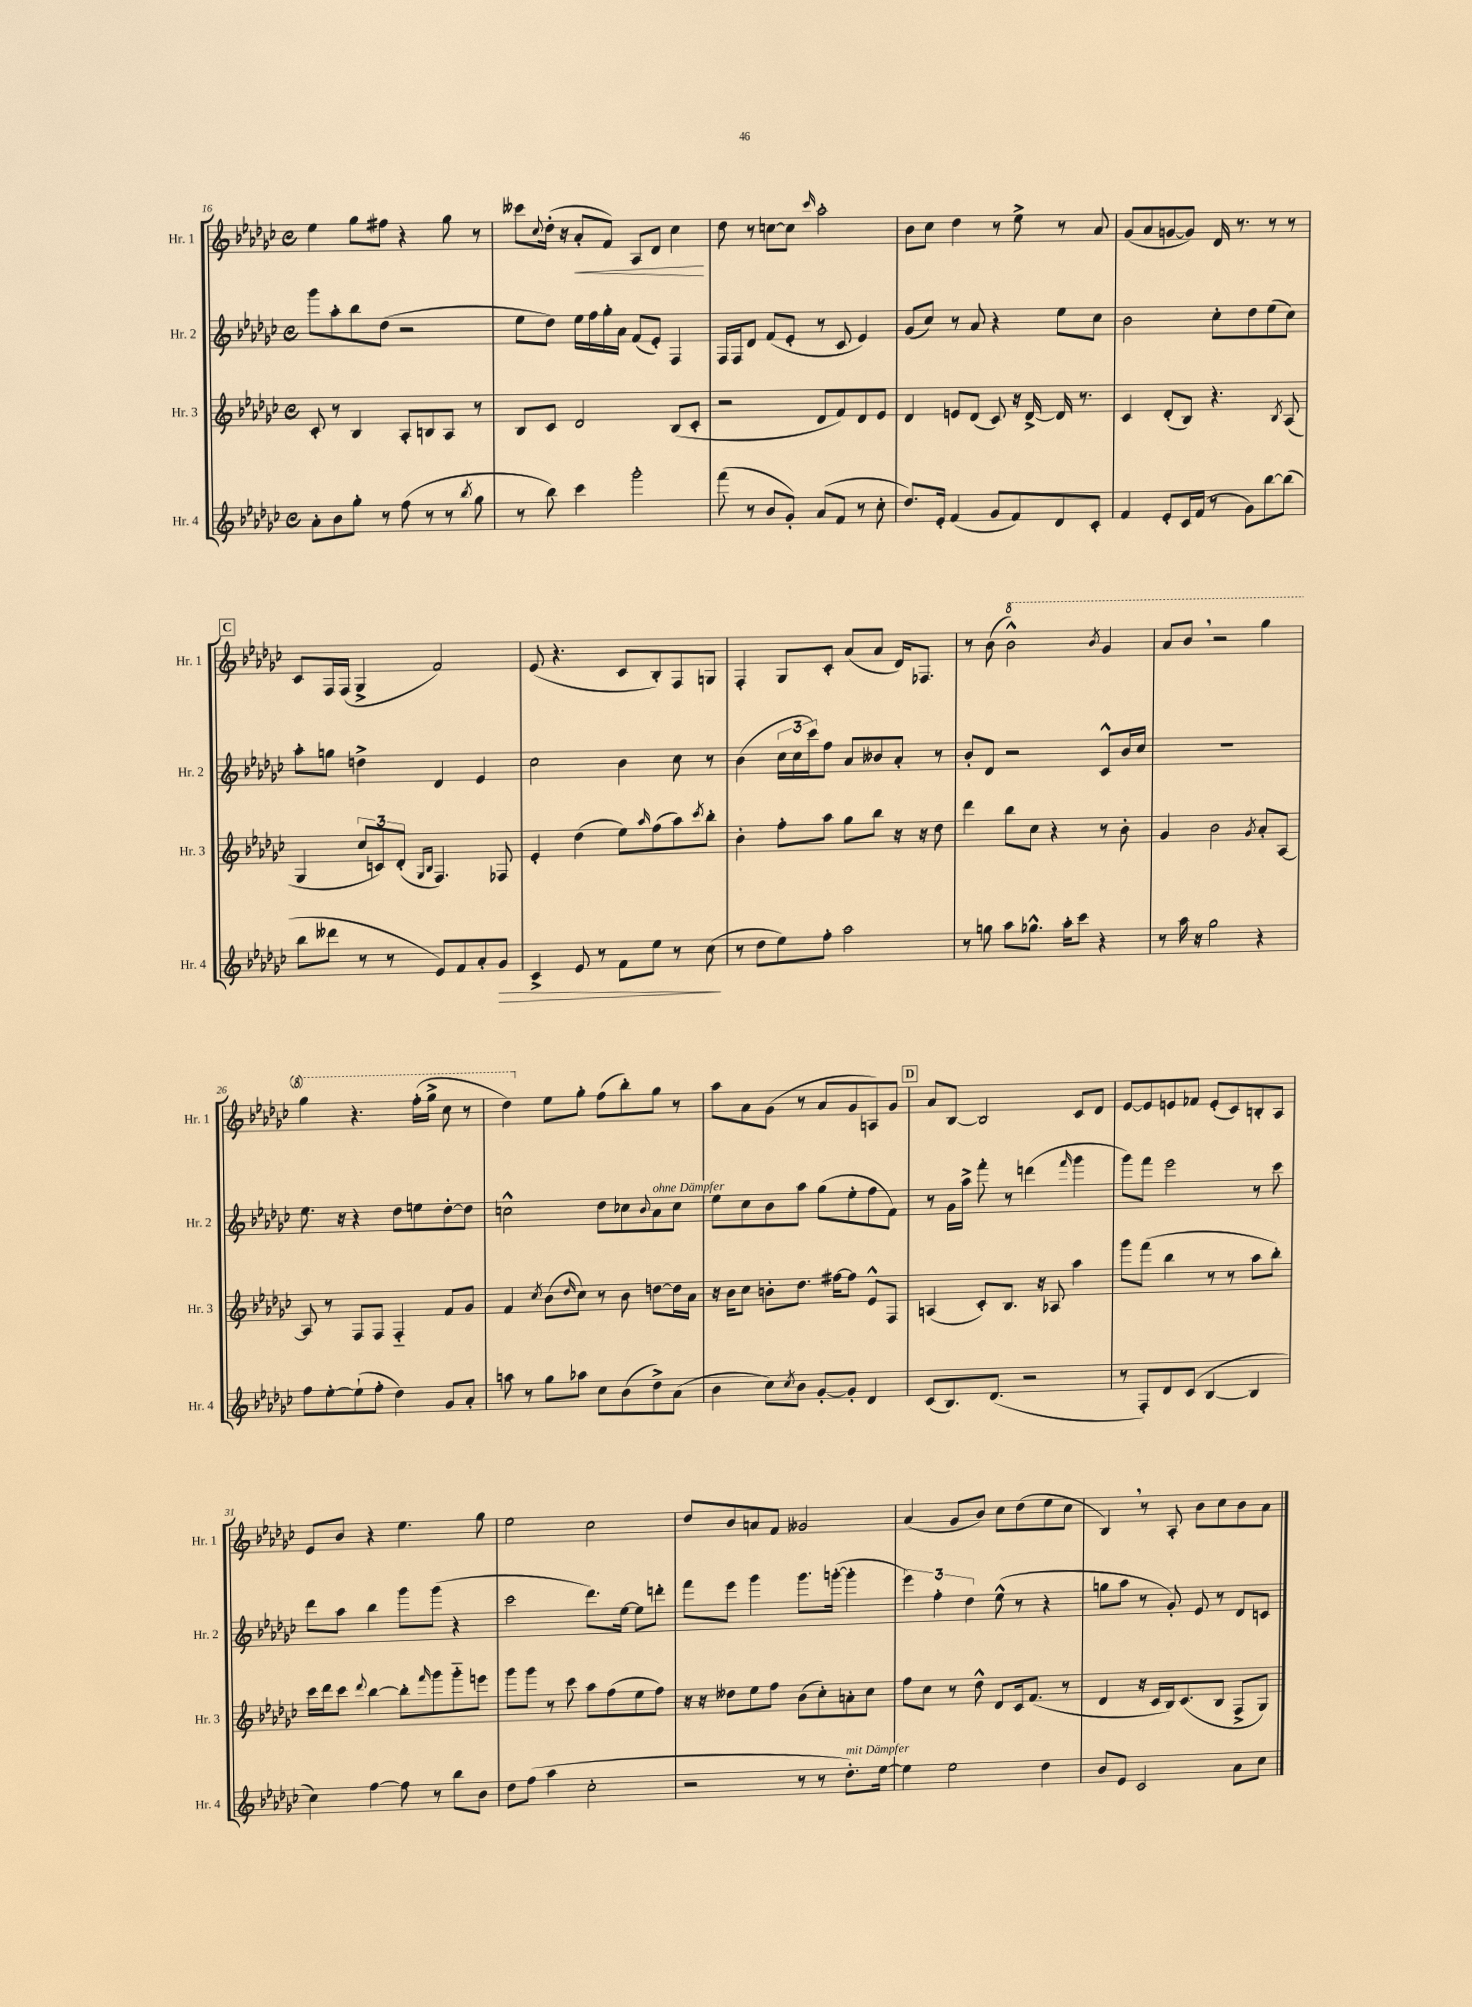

**kern	**dynam	**kern	**kern	**kern	**dynam
*part4	*part4	*part3	*part2	*part1	*part1
*staff4	*staff4	*staff3	*staff2	*staff1	*staff1
*I"Hr. 4	*	*I"Hr. 3	*I"Hr. 2	*I"Hr. 1	*
*I'Hr. 4	*	*I'Hr. 3	*I'Hr. 2	*I'Hr. 1	*
*clefG2	*	*clefG2	*clefG2	*clefG2	*
*k[b-e-a-d-g-c-]	*	*k[b-e-a-d-g-c-]	*k[b-e-a-d-g-c-]	*k[b-e-a-d-g-c-]	*
*M4/4	*	*M4/4	*M4/4	*M4/4	*
*met(c)	*	*met(c)	*met(c)	*met(c)	*
=16	=16	=16	=16	=16	=16
8a-'\L	.	8c-'/	8ggg-\L	4ee-\	.
8b-\	.	8r	8aa-'\	.	.
8gg-'\J	.	4B-/	8bb-\	8gg-\L	.
8r	.	.	(8dd-\J	8ff#X\J	.
(8ff\	.	8A-'/L	2r	4r	.
8r	.	8Bn/	.	.	.
8r	.	8A-/J	.	8gg-\	.
8qbb-/	.	.	.	.	.
8gg-\	.	8r	.	8r	.
=17	=17	=17	=17	=17	=17
8r	.	8B-/L	8ee-\L	8ccc--X\L	.
.	.	.	.	8qqcc-/	.
8bb-\)	.	8c-/J	8dd-\J)	(16dd-'\Jk	.
.	.	.	.	16r	.
!	!	!	!	!	!LO:HP:b
4ccc-\	.	2d-/	16ee-\LL	8a-'/L	<
.	.	.	16ff\	.	.
.	.	.	16gg-'\	8f/J)	.
.	.	.	16a-\JJ	.	.
2ggg-'\	.	.	(8f/L	8A-/L	.
.	.	.	8e-'/J)	8d-/J	.
.	.	(8B-/L	4F/	4cc-\	.
.	.	8c-'/J	.	.	.
.	.	.	.	.	[
=18	=18	=18	=18	=18	=18
(8fff\	.	2r	16F/LL	8dd-\	.
.	.	.	16F/J	.	.
8r	.	.	8d-/J	8r	.
8b-/L	.	.	(8f/L	[8ccn\L	.
8g-'/J)	.	.	8e-'/J	8cc\J]	.
.	.	.	.	16qqccc-/	.
(8a-/L	.	8d-/L	8r	2aa-'\	.
8f/J	.	8f/)	8c-/	.	.
8r	.	8d-/	4e-/)	.	.
8cc-'\	.	8e-/J	.	.	.
=19	=19	=19	=19	=19	=19
8.dd-/L)	.	4d-/	(8g-/L	8b-\L	.
.	.	.	8cc-/J)	8cc-\J	.
16e-'/Jk	.	.	.	.	.
(4f/	.	8en/L	8r	4dd-\	.
.	.	(8d-/J	8a-/	.	.
8g-/L	.	8c-/)	4r	8r	.
8f/)	.	16r	.	8ee-^\	.
.	.	[16d-^/	.	.	.
8d-/	.	16d-/]	8ee-\L	8r	.
.	.	8.r	.	.	.
8c-'/J	.	.	8cc-\J	8a-/	.
=20	=20	=20	=20	=20	=20
4f/	.	4c-/	2b-\	(8g-/L	.
.	.	.	.	8a-/	.
8e-'/L	.	(8d-'/L	.	[8gn/	.
16c-/L	.	8B-/J)	.	8g/J])	.
(16f/JJ	.	.	.	.	.
8r	.	4.r	8cc-'\L	16d-/	.
.	.	.	.	8.r	.
8g-\L)	.	.	8dd-\	.	.
[8bb-\	.	.	(8ee-\	8r	.
.	.	8qB-/	.	.	.
(8bb-\J]	.	(8A-/	8cc-\J)	8r	.
!!LO:LB:g=z
!!LO:REH:place=s1:t=C
=21	=21	=21	=21	=21	=21
8bb-\L	.	4G-/	8aa-'\L	8c-/L	.
8ddd--X\J	.	.	8ggn\J	16F/L	.
.	.	.	.	(16F/JJ	.
8r	.	12cc-/L	4ddn^\	4G-^/	.
.	.	12cn/)	.	.	.
8r	.	.	.	.	.
.	.	(12d-'/J	.	.	.
.	.	16qqG-/LL	.	.	.
.	.	16qqB-/JJ	.	.	.
8e-/L)	.	4.F/)	4d-/	2f/)	.
8f/	.	.	.	.	.
8a-'/	.	.	4e-/	.	.
!	!LO:HP:b	!	!	!	!
8g-/J	>	8F-X/	.	.	.
=22	=22	=22	=22	=22	=22
4c-^/	.	4e-'/	2cc-\	(8e-/	.
.	.	.	.	4.r	.
8e-/	.	(4dd-\	.	.	.
8r	.	.	.	.	.
8f\L	.	8ee-\L)	4b-\	8c-/L	.
.	.	16qqaa-/	.	.	.
8ee-\J	.	(8ff\	.	8B-'/)	.
8r	.	8aa-\)	8cc-\	8F/	.
.	.	8qccc-/	.	.	.
(8cc-\	.	8bb-'\J	8r	8Gn/J	.
.	]	.	.	.	.
=23	=23	=23	=23	=23	=23
8r	.	4b-'\	(4b-\	4F'/	.
8dd-\L	.	.	.	.	.
8ee-\)	.	8ff'\L	24cc-\LL	8G-/L	.
.	.	.	24cc-\	.	.
.	.	.	24ccc-\J)	.	.
8ff'\J	.	8aa-\J	8ff\J	8c-'/J	.
2aa-\	.	8gg-\L	8a-/L	(8a-/L	.
.	.	8bb-\J	8b--X/	8a-/J	.
.	.	16r	8a-'/J	16d-/KL)	.
.	.	16r	.	8.F-X/J	.
.	.	8dd-\	8r	.	.
=24	=24	=24	=24	=24	=24
8r	.	4ddd-\	8b-'/L	8r	.
8ggn\	.	.	8d-/J	(8b-\	.
*	*	*	*	*8va	*
8aa-\L	.	8bb-\L	2r	2bb-^^\)	.
8.gg-X^^\J	.	8cc-\J	.	.	.
.	.	4r	.	.	.
16aa-'\KL	.	.	.	.	.
8ccc-\J	.	.	.	.	.
.	.	.	.	8qbb-/	.
4r	.	8r	8c-^^/L	4gg-/	.
.	.	8b-'\	16b-/L	.	.
.	.	.	16cc-/JJ	.	.
=25	=25	=25	=25	=25	=25
8r	.	4g-/	1r	8aa-/L	.
16aa-\	.	.	.	8bb-,/J	.
16r	.	.	.	.	.
2gg-\	.	2b-\	.	2r	.
.	.	8qg-/	.	.	.
4r	.	8a-'/L	.	4ggg-\	.
.	.	[8A-/J	.	.	.
!!LO:LB:g=z
=26	=26	=26	=26	=26	=26
8ff\L	.	8A-/]	8.ee-\	4ggg-\	.
[8ee-'\	.	8r	.	.	.
.	.	.	16r	.	.
(8ee-`\]	.	8F/L	4r	4.r	.
8ff'\J	.	8F/J	.	.	.
4dd-\)	.	4F/	8dd-\L	.	.
.	.	.	8een\	(16fff'\LL	.
.	.	.	.	16ggg-^\JJ	.
8g-/L	.	8f/L	[8dd-'\	8ccc-\	.
8a-'/J	.	8g-/J	8dd-\J]	8r	.
=27	=27	=27	=27	=27	=27
8aan\	.	4f/	2ccn^^\	4ddd-\)	.
8r	.	.	.	.	.
.	.	8qcc-/	.	.	.
*	*	*	*	*X8va	*
8gg-\L	.	(8b-\L	.	8ee-\L	.
.	.	16qqdd-/	.	.	.
8aa-X\J	.	8cc-\J)	.	8gg-'\J	.
8cc-\L	.	8r	8dd-\L	(8ff\L	.
(8b-\	.	8b-\	8cc-X\	8bb-'\)	.
.	.	.	8qqb-/	.	.
!	!	!	!LO:TX:a:i:t=ohne Dämpfer	!	!
8dd-^\)	.	[8ddn\L	8a-\	8gg-\J	.
(8a-\J	.	16dd\L]	8cc-\J	8r	.
.	.	16a-\JJ	.	.	.
=28	=28	=28	=28	=28	=28
4b-\	.	16r	8ee-\L	8aa-\L	.
.	.	16b-\KL	.	.	.
.	.	8cc-\J	8cc-\	8a-\	.
8cc-\L)	.	8bn'\L	8b-\	(8g-\J	.
8qcc-/	.	.	.	.	.
8b-\J	.	8.dd-\J	8aa-\J	8r	.
[8g-'/L	.	.	(8gg-\L	8a-/L	.
.	.	[16ff#X\KL	.	.	.
8g-'/J]	.	8ff#\J]	8ee-'\	8g-/	.
4d-/	.	8e-^^/L	8ff\	8An/)	.
.	.	8F/J	8f\J)	8g-/J	.
!!LO:REH:place=s1:t=D
=29	=29	=29	=29	=29	=29
(8c-/L	.	(4An/	8r	8a-/L	.
8.B-/)	.	.	16g-\LL	[8B-/J	.
.	.	.	16aa-^\JJ	.	.
.	.	8c-'/L)	8fff'\	2B-/]	.
(8.d-/J	.	.	.	.	.
.	.	8.B-/J	8r	.	.
2r	.	.	(4dddn\	.	.
.	.	16r	.	.	.
.	.	8A-X/	.	.	.
.	.	.	16qqfff/	.	.
.	.	4aa-\	4ggg-\	8c-/L	.
.	.	.	.	8d-/J	.
=30	=30	=30	=30	=30	=30
8r	.	8ggg-\L	8ggg-\L)	[8e-/L	.
8F'/L)	.	(8fff\J	8fff\J	8e-/]	.
8d-/	.	4bb-\	2eee-\	8en/	.
(8c-/J	.	.	.	8f-X/J	.
[4B-/	.	8r	.	(8e'/L	.
.	.	8r	.	8c-/)	.
4B-/]	.	8aa-\L	8r	8Bn'/	.
.	.	8bb-'\J)	8ccc-\	8A-/J	.
!!LO:LB:g=z
=31	=31	=31	=31	=31	=31
4cc-\)	.	16ccc-\LL	8ddd-\L	8e-/L	.
.	.	16ddd-\J	.	.	.
.	.	8ccc-\J	8aa-\J	8b-/J	.
.	.	8qqddd-/	.	.	.
[4ff\	.	[4bb-\	4bb-\	4r	.
8ff\]	.	8bb-'\L]	8ggg-\L	4.ee-\	.
.	.	16qqfff/	.	.	.
8r	.	8ggg-\	(8ggg-\J	.	.
8bb-\L	.	8ggg-\	4r	.	.
8b-\J	.	8eeen\J	.	8gg-\	.
=32	=32	=32	=32	=32	=32
8dd-\L	.	8ggg-\L	2ccc-\	2ee-\	.
(8ff\J	.	8ggg-\J	.	.	.
4aa-\	.	8r	.	.	.
.	.	8ccc-\	.	.	.
2cc-'\	.	8aa-\L	8.ddd-\L)	2cc-\	.
.	.	(8ff\	.	.	.
.	.	.	[16ee-\Jk	.	.
.	.	8ee-\	8ee-\L]	.	.
.	.	8ff\J)	8dddn'\J	.	.
=33	=33	=33	=33	=33	=33
2r	.	16r	8fff\L	8dd-/L	.
.	.	16r	.	.	.
.	.	8dd--X\L	8eee-\J	8b-/	.
.	.	8ee-\	4ggg-\	8an/	.
.	.	8ff\J	.	8f/J	.
8r	.	(8b-\L	8.ggg-\L	2g--X/	.
8r	.	8cc-'\)	.	.	.
.	.	.	([16gggn'\Jk	.	.
!LO:TX:a:i:t=mit Dämpfer	!	!	!	!	!
8.dd-'\L)	.	8an'\	4ggg'\]	.	.
.	.	8cc-\J	.	.	.
[16ee-\Jk	.	.	.	.	.
=34	=34	=34	=34	=34	=34
4ee-\]	.	8ff\L	6eee-\)	(4a-/	.
.	.	8cc-\J	.	.	.
.	.	.	6ff'\	.	.
2ee-\	.	8r	.	8g-/L	.
.	.	.	6dd-\	.	.
.	.	8dd-^^\	.	8b-/J)	.
.	.	8d-/L	(8ee-^^\	8cc-\L	.
.	.	16c-/k	8r	(8dd-\	.
.	.	(8.f/J	.	.	.
4dd-\	.	.	4r	8ee-\	.
.	.	8r	.	8cc-\J	.
=35	=35	=35	=35	=35	=35
8b-/L	.	4d-/	8ggn\L	4B-,/)	.
8e-/J	.	.	8aa-\J	.	.
2c-/	.	16r	8r	8r	.
.	.	16c-/LL	.	.	.
.	.	16B-/J)	8g-'/)	8A-'/	.
.	.	(8.c-/	.	.	.
.	.	.	8e-/	8b-\L	.
.	.	8B-/J	8r	8cc-\	.
8a-\L	.	8F^/L	8d-/L	8b-\	.
8cc-\J	.	8G-/J)	8cn/J	8a-\J	.
==	==	==	==	==	==
*-	*-	*-	*-	*-	*-
